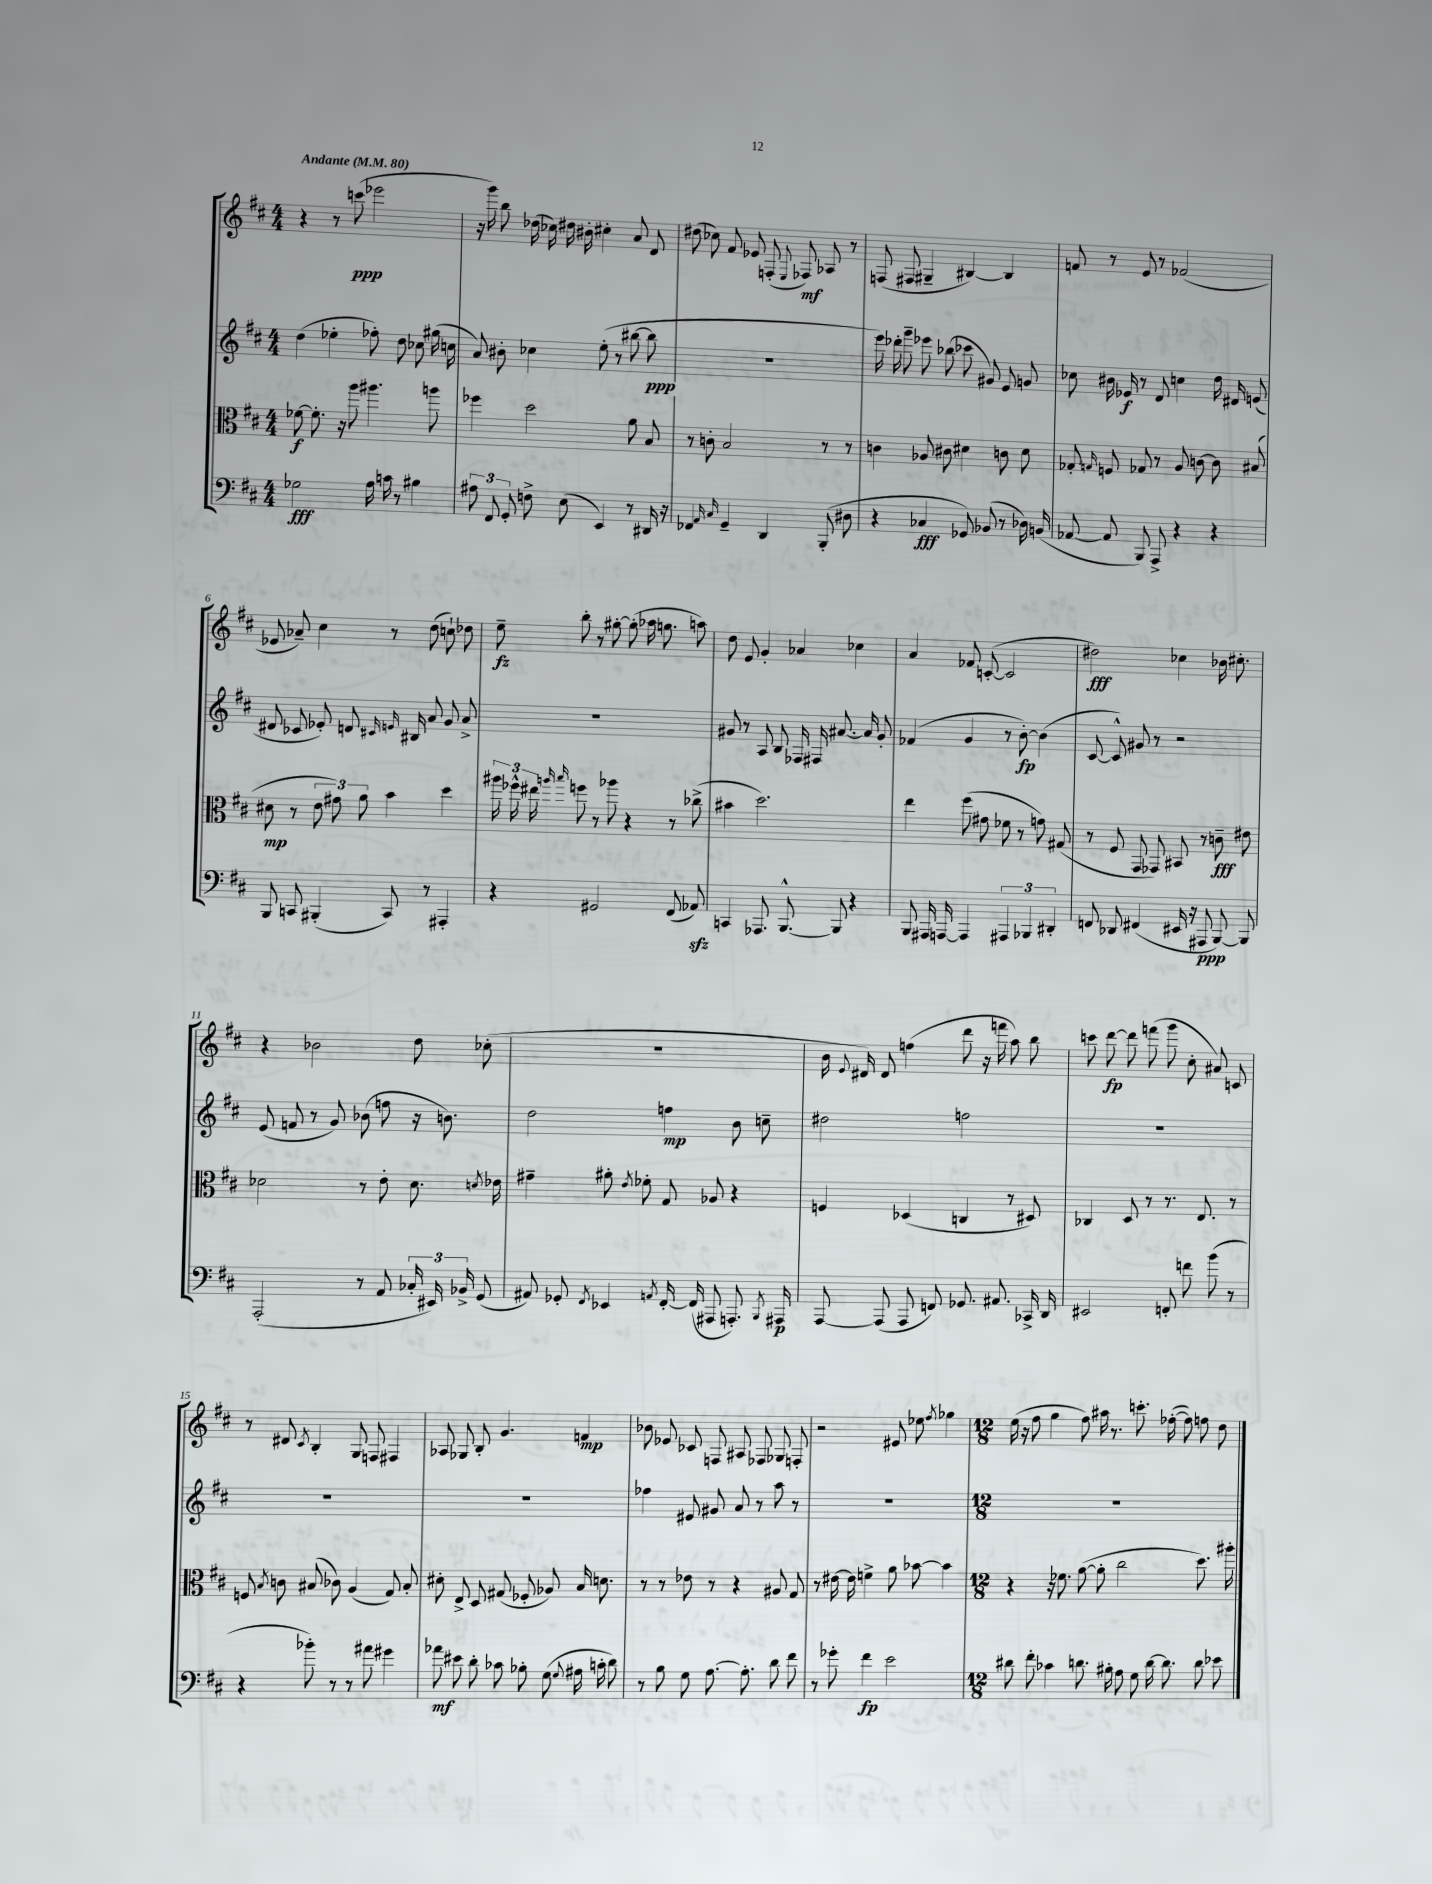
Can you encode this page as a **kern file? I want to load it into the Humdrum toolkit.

**kern	**kern	**kern	**kern
*staff4	*staff3	*staff2	*staff1
*clefF4	*clefC3	*clefG2	*clefG2
*k[f#c#]	*k[f#c#]	*k[f#c#]	*k[f#c#]
*M4/4	*M4/4	*M4/4	*M4/4
*MM80	*MM80	*MM80	*MM80
2G-	[8f-	(4dd	4r
.	8.f-']	.	.
.	.	4ee-'	8r
.	16r	.	.
.	8aa	.	(8ccc
16A	4.aa#	8ff-')	2eee-
16c	.	.	.
8r	.	8dd	.
4B#	.	8cc-	.
.	8aa	(16gg#	.
.	.	16cc	.
=	=	=	=
12A#	4ff-	8a)	16r
.	.	.	16ggg)
12FF#	.	.	.
.	.	8b#'	8bb
12GG'	.	.	.
8F^	2dd	4cc-	(16dd-
.	.	.	16cc-)
(8E	.	.	16dd#
.	.	.	16b#'
4EE)	.	(8ee'	4cc#'
.	.	8r	.
8r	8a	[8bb#	8a
16DD#	8B	8bb#]	8d
16r	.	.	.
=	=	=	=
4FF-	8r	1r	(8dd#
.	8c'	.	8cc-)
16qqAA	.	.	.
16qqC#	.	.	.
4GG~	2B	.	8f#
.	.	.	8e-
4DD	.	.	(8F'
.	.	.	8qqE
.	.	.	8F-)
(8BBB'	8r	.	8A-
8D#	8r	.	8r
=	=	=	=
4r	4c	16eee)	(8F
.	.	16ddd-'	.
.	.	8ggg~	8F#
4C-	8A-	8eee-	4G#~
.	8c#	(8bb-	.
8GG-)	4d#	8ccc-	[4B#)
(8BB-	.	8g#)	.
8r	8c	8e	4B#]
16D-)	8d#	8g	.
(16BB	.	.	.
=	=	=	=
[8AA-	8G-'	8cc-	8f
.	16qqG	.	.
8AA-]	8F	16b#	8r
.	.	16e-	.
8BBB)	8G-	8r	8e
8AAA^	8r	8d	8r
4r	8A	4cc	(2f-
.	[8c	.	.
4r	8c]	16dd	.
.	.	16d#	.
.	(8B#	(8e	.
=	=	=	=
8BBB	8d#	8d#	8e-
8CC	8r	8c-	8a-~)
(4BBB#'	12e	8e-')	4cc#
.	12g#)	.	.
.	.	8.d	.
.	12a	.	.
8CC)	4b	.	8r
.	.	16qqc#	.
.	.	16qqe	.
.	.	16B#	.
8r	.	8a	(8dd
4AAA#'	4dd	8g	8cc`)
.	.	8a^	8dd-
=	=	=	=
4r	24aa#	1r	8ee~
.	24ff-^^	.	.
.	24ee#	.	.
.	16qqaa	.	.
.	16qqbb	.	.
.	8ff	.	8bb'
2GG#	8r	.	8r
.	8aa-	.	[8gg#'
.	4r	.	(8gg#']
.	.	.	16aa-
.	.	.	8.gg
(8FF#	8r	.	.
8AA-)	(8cc-^	.	8aa)
=	=	=	=
4CC	4b#	8g#	8dd
.	.	8r	8e
8.AAA-	2.dd)	8A	4g'
.	.	8B	.
[8.BBB^^	.	.	.
.	.	16F-	4a-
.	.	16F#	.
8BBB]	.	[8.a#	.
4r	.	.	4cc-
.	.	16a#]	.
.	.	8g#'	.
=	=	=	=
8BBB	4ee	(4f-	4a
16AAA#	.	.	.
[16AAA	.	.	.
4AAA]	(8ff#	4g	8f-
.	8g#	.	([8c'
6AAA#	8f-	8r	2c]
.	8r	[8b')	.
6BBB-	.	.	.
.	8g)	(4b]	.
6DD#'	.	.	.
.	(8G#	.	.
=	=	=	=
8FF	8r	[8c#	2dd#)
8DD-	8F#	8c#^^])	.
(4FF#	8GG	8g#	.
.	8GG-)	8r	.
16EE#	8BB#	2r	4cc-
16r	.	.	.
8AAA#	8r	.	.
[8BBB)	8c~	.	16b-
.	.	.	8.cc#'
8BBB]	8e#	.	.
=	=	=	=
(2AAA'	2d-	(8e	4r
.	.	8f	.
.	.	8r	2b-
.	.	8g)	.
8r	8r	(8b-	.
8AA	8e'	8ff	.
24C-'	8.d-	16r	8dd
24EE#)	.	.	.
.	.	8.b)	.
24BB-^	.	.	.
(8GG	.	.	(8cc-'
.	8qd	.	.
.	16e-	.	.
=	=	=	=
8AA#)	4g#~	2dd	1r
8GG-'	.	.	.
8qFF#	.	.	.
4EE-	8a#'	.	.
.	8qe	.	.
.	8f-'	.	.
8qAA	.	.	.
[16FF#'	8G	4ff	.
(16FF#]	.	.	.
8AAA#	8A-	.	.
8.AAA')	4r	8b	.
.	.	8cc~	.
8qBBB	.	.	.
16AAA#	.	.	.
=	=	=	=
[8AAA	4F	2dd#	16b
.	.	.	8qqe
.	.	.	16d#)
(8AAA]	.	.	8d#
8AAA	(4D-	.	(4ff
8FF)	.	.	.
8.GG-	4C	2ff	8ddd
.	.	.	16r
8.AA#	.	.	16fff
.	8r	.	8aa)
16CC-^	8D#)	.	8bb
16DD	.	.	.
=	=	=	=
2EE#	4C-	1r	8ccc
.	.	.	[8ddd
.	8D	.	8ddd]
.	8r	.	(8fff
8FF'	8.r	.	8ggg
8f	.	.	8cc#'
.	8.E	.	.
(8b	.	.	8a#)
8r	8r	.	8c
=	=	=	=
4r	8F	1r	8r
.	8qB	.	.
.	8c	.	8d#
.	.	.	8qc#
8b-')	(8B#	.	4B'
8r	8c-)	.	.
8r	(4A	.	8G
8a#	.	.	8F
4g#	8G)	.	4F#
.	8B#'	.	.
=	=	=	=
8a-	8d#'	1r	8A-
8e#	8E^	.	8G-
8d'	8D	.	8B'
8c-	(8G#	.	4.g
8B-'	8F-'	.	.
(8G	8A-)	.	.
8qqG	.	.	.
16A#	16B	.	4f
16c'	8.d	.	.
8d)	.	.	.
=	=	=	=
8r	8r	4ff-	8b-
8B	8r	.	8e-
8G	8e-	8e#	8c-
[8.A	8r	8g#	8F
.	4r	8a	8A#
8.A']	.	.	.
.	.	8r	8F-
8d	8A#	8aa	8G-
8f#	8G	8r	8F'
=	=	=	=
8r	8r	1r	2r
8g-'	[16e#	.	.
.	16e#]	.	.
4f#	4f^	.	.
2e	8a	.	8e#
.	[8b-	.	8ee-
.	.	.	8qff#
.	4b-]	.	4gg-
=	=	=	=
*M12/8	*M12/8	*M12/8	*M12/8
8d#	4r	1.r	(16ee
.	.	.	16r
8f#'	.	.	8ff#
4c-	16r	.	4gg
.	8.f-	.	.
8.d	([8a	.	8ff#)
.	8a']	.	16aa#
16B#'	.	.	8.r
8A	2cc#	.	.
8G	.	.	8.ccc'
[16d	.	.	.
8.d]	.	.	([16ff-'
.	.	.	8ff-])
8d	8.dd)	.	8ff
8e-	.	.	8dd
.	16aa#'	.	.
==	==	==	==
*-	*-	*-	*-
